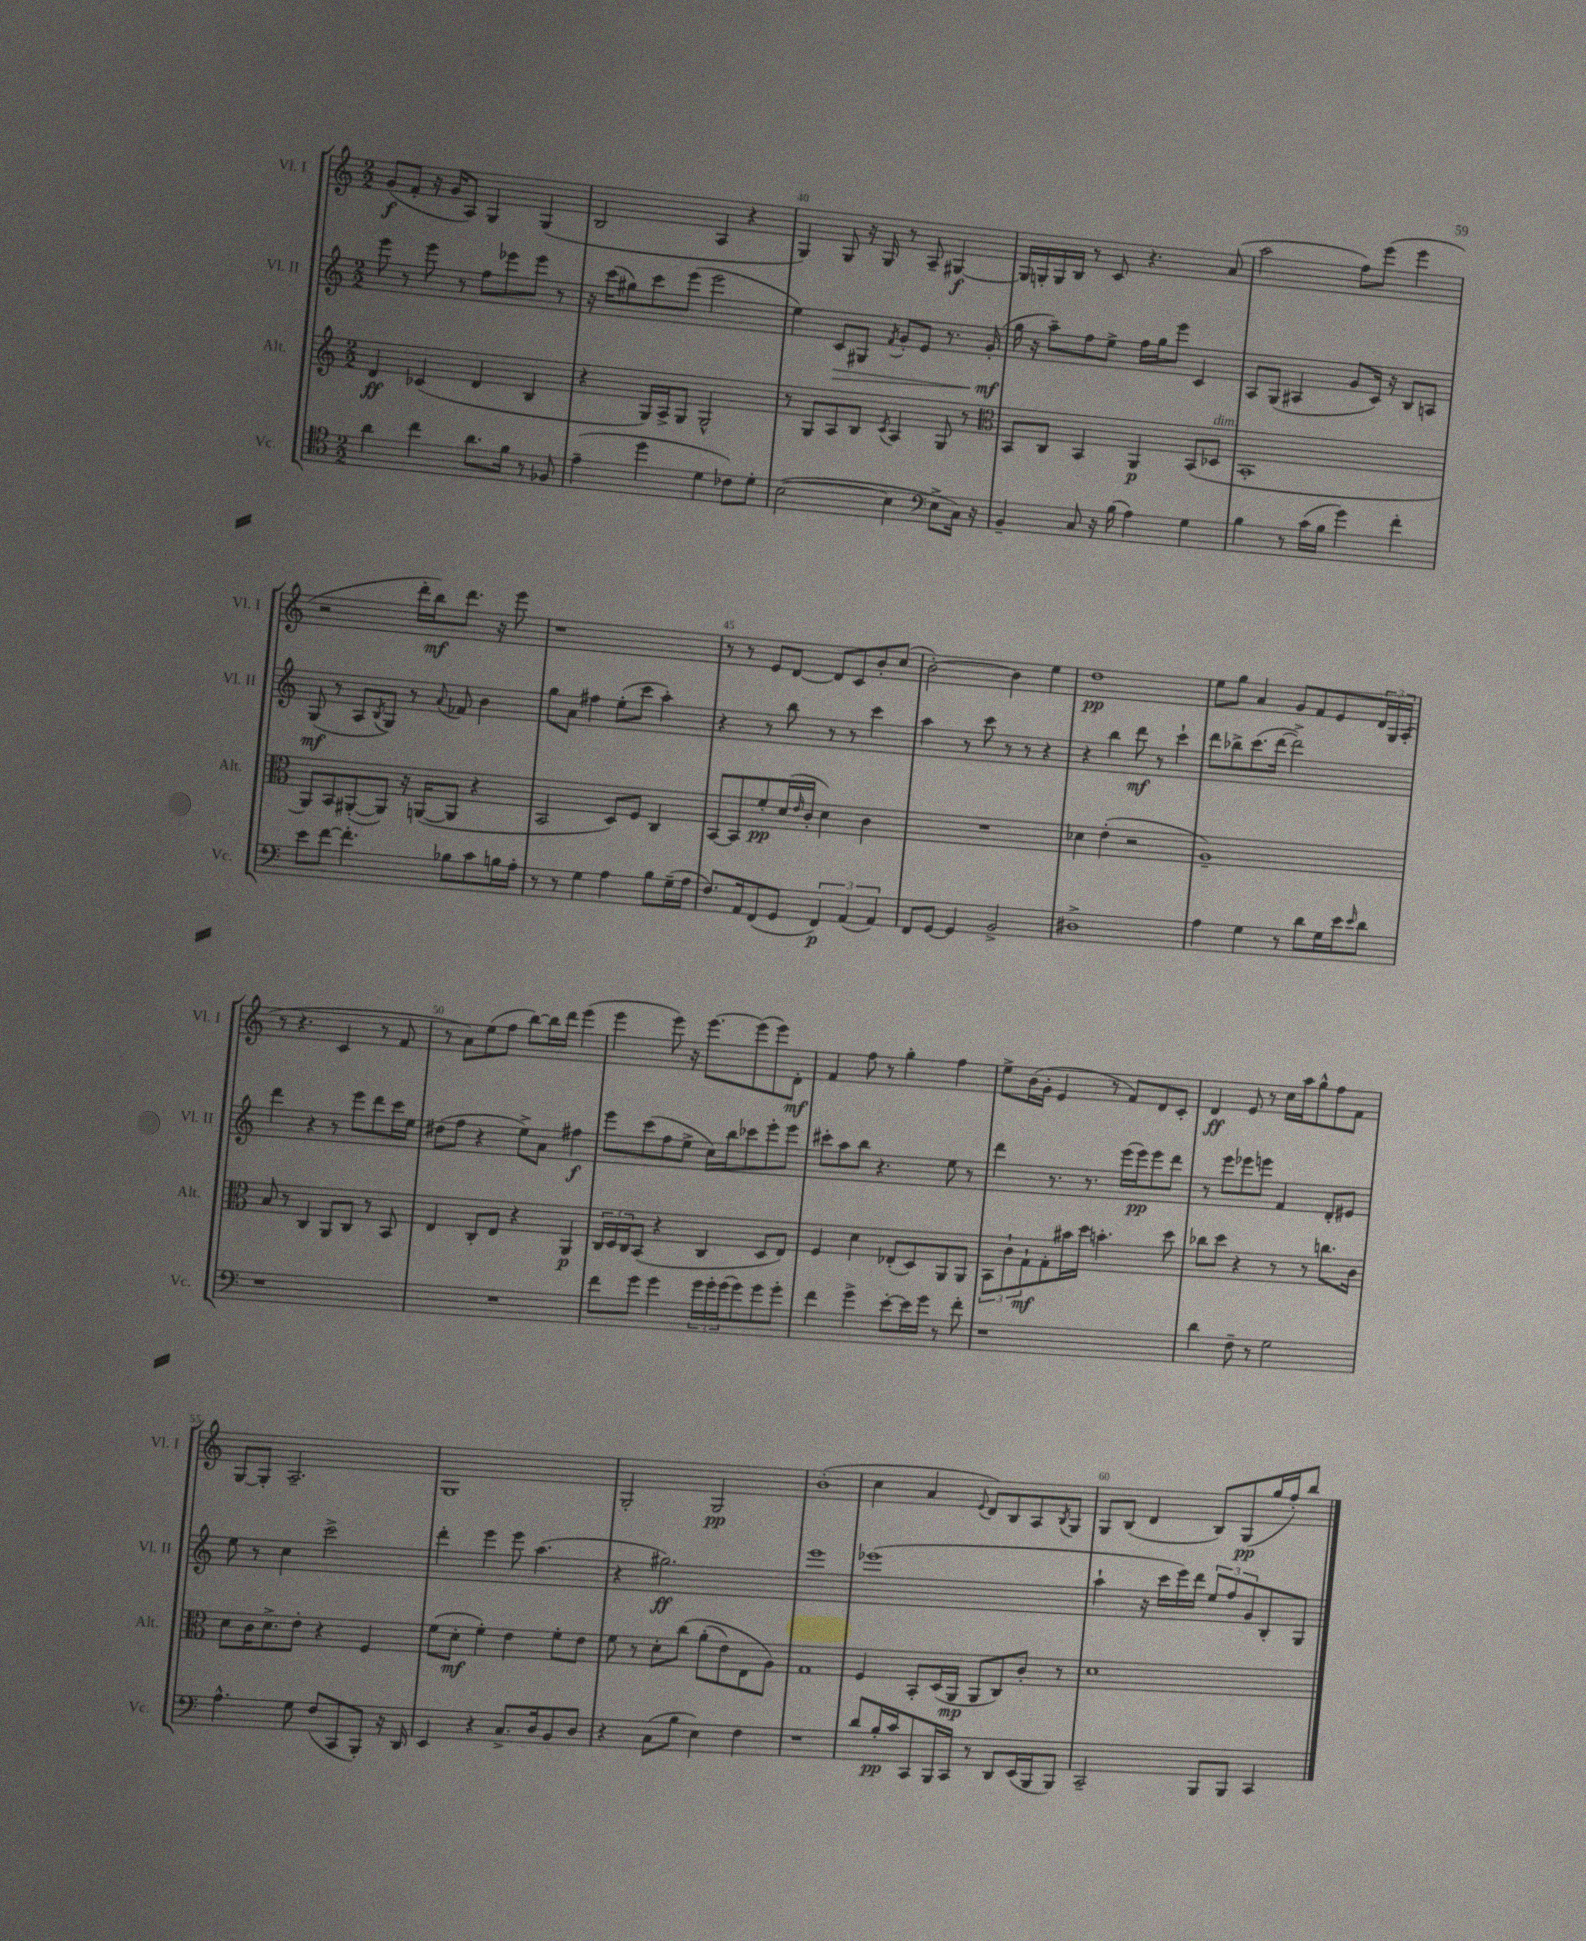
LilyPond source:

<<
\new StaffGroup <<
\new Staff = "s0" \with { instrumentName = "Vl. I" shortInstrumentName = "Vl. I" } {
    \clef treble \key c \major \numericTimeSignature \time 2/2
    g'8\f( f'8-. r16 g'16 a8) g4 g4( |
    b2 a4 r4 |
    g4) g8 r16 g16 r8 a8-- gis4~\f |
    gis16 g16-. g16 b16 r8 c'8 r4. a'8( |
    a''2 f''8) e'''8( e'''4 |
    r2 d'''16-. b''16\mf) d'''8. r16 e'''8 |
    r1 |
    r8 r8 e'8 d'8~ d'8 c'8 b'8-. c''8( |
    b'2~-.) b'4 e''4 |
    d''1\pp |
    e''8 g''8 a'4 g'8 f'8 e'8 \tuplet 3/2 { d'16 g16 a16-.( } |
    r8 r4. c'4 r8 f'8 |
    r8 a'8) e''8( f''8 b''8~) b''16 d'''16 e'''4( |
    e'''4 e'''8) r16 e'''8.~ e'''8( e'''8) d'8-.\mf |
    f'4 f''8 r8 g''4-. f''4 |
    e''8-> b'16( g'16-. e'4 r8 f'8) d'8 c'8-. |
    d'4\ff e'8 r8 c''16 a''16 g''8-^ f''8 f'8 |
    g8~ g8-. a2.-- |
    g1 |
    g2-. g2\pp |
    b'1-.( |
    c''4 a'4 \appoggiatura { e'8 } d'8) b8 a8 \acciaccatura { b8 } g8 |
    g8 b8( d'4 b8) g8\pp( g''16 f''16-.) b''8 \bar "|." |
}
\new Staff = "s1" \with { instrumentName = "Vl. II" shortInstrumentName = "Vl. II" } {
    \clef treble \key c \major \numericTimeSignature \time 2/2
    e'''8 r8 e'''8 r8 f''8 ees'''8 ees'''8 r8 |
    r16 c'''16( gis''8) c'''8 e'''8( e'''2 |
    e''4) c'8\> gis8 \acciaccatura { f'8 } g'8-. e'8 r8. g'16-.\mf\!( |
    g''16 r16 a''8--) f''8 e''8-> f''16 g''16 e'''8 c'4 |
    a8 g8( ais4 g'8 c'16) r16 b8 a8 |
    g8\mf( r8 a8 \acciaccatura { b8 } g8) r8 \appoggiatura { a'8 } fes'8 b'4 |
    g''8 a'8 fis''4 e''8-.( c'''8 a''4-.) |
    r4 r8 b''8 r8 r8 c'''4 |
    a''4 r8 c'''8 r8 r8 r4 |
    r4 b''4 d'''8\mf r8 c'''4-! |
    d'''8 bes''8-> c'''8.( d'''16~ d'''2->) |
    d'''4 r4 r8 e'''8 d'''8 c'''16 e''16 |
    dis''8( f''8 r4 e''8->) a'8 fis''4\f |
    e'''8 c'''8( f''8 e''8-> c''16) b''16 ces'''8 e'''8-. e'''8 |
    cis'''8-. a''8 b''8 r4. e''8 r8 |
    d'''4 r8. r8. e'''16( e'''16\pp) e'''8 d'''8 |
    r8 e'''8 ees'''8 e'''8 f'4 d'8-. eis'8 |
    e''8 r8 c''4 c'''2-> |
    d'''4-. e'''4 e'''8 a''4.( |
    r4 gis''2.\ff) |
    e'''1 |
    ees'''1( |
    a''4-! r16 c'''16 e'''16) d'''16 \tuplet 3/2 { e''8 f''8 g'8 } b8-. g8 \bar "|." |
}
\new Staff = "s2" \with { instrumentName = "Alt." shortInstrumentName = "Alt." } {
    \clef treble \key c \major \numericTimeSignature \time 2/2
    d'4\ff ces'4( d'4 b4 |
    r4 g16) a16-> g8 g2-^ |
    r8 g8 a8 b8 \acciaccatura { c'8 } a4 g8 r8 |
    \clef alto b,8 c8 b,4 a,4\p b,8( des8^\markup { \italic "dim." } |
    b,1-. |
    a,8) b,8 ais,8~-.( ais,8) r16 a,16~( a,8 r4 |
    b,2 d8) f8 c4 |
    b,8~ b,8 f'8-.\pp d'16( \grace { e'16 } c'16-. d'4) c'4 |
    R1 |
    des'4 e'4-.( r2 |
    a1--) |
    b8 r8 c4 a,8 c8 r8 b,8 |
    e4 c8-. e8 r4 a,4\p |
    \tuplet 3/2 { c16 d16 c16 } b,8( r4 c4 d8 e8) |
    f4 d'4 ees8-.( d8) a,8 a,8 |
    \tuplet 3/2 { b,8 c'8-! g8-!\mf } g8-. bis'16 d''16 b'4.-. d''8 |
    ces''8 d''8 r4 r8 r8 c''8. c'16 |
    d'8 c'16 d'8.-> e'8-. r4 f4 |
    f'8( d'8-.\mf f'4-.) e'4 f'8-. e'8 |
    f'8 r8 d'8-. c''8\( a'8-.( e'8) e8 a8\) |
    g1 |
    f4 b,8-. d16( a,16\mp a,8 c8) c'8-. r8 |
    d'1 \bar "|." |
}
\new Staff = "s3" \with { instrumentName = "Vc." shortInstrumentName = "Vc." } {
    \clef tenor \key c \major \numericTimeSignature \time 2/2
    a'4 c''4 a'8. f'16 r8 fes8 |
    e'4--( d''4 d'4 ces'8) d'8-. |
    b2~( b4 \clef bass e8-> c16) r16 |
    b,4-- c8 r16 b16( a4) g4 |
    b4 r8 c'16( b16 g'4) f'4-. |
    e'8 f'8~ f'4.-. bes8 c'8 b16 a16-. |
    r8 r8 g4 a4 b8 g16--( a16 |
    f8.) a,16 f,8( g,8 \tuplet 3/2 { f,4\p) a,4( a,4) } |
    f,8 g,8~ g,4 b,2-> |
    dis1-> |
    a4 g4 r8 d'8 g16 e'16 \grace { e'16 } d'8 |
    r1 |
    R1 |
    f'8 g'8 g'4 \tuplet 3/2 { g'16 g'16-. g'16( } g'8) g'8 g'8-. |
    f'4 g'4-> e'8~-. e'16 g'16 r8 f'8-. |
    r1 |
    d'4 f8-- r8 g2 |
    a4.-^ g8 f8( c,8 b,,8-.) r16 d,16 |
    e,4 r4 c8.-> d16 b,8 d8 |
    r4 c8( b8 e4) f4 |
    r1 |
    d'8 b16-.\pp c'16 c,8 b,,16 c,16 r8 d,8 e,16( b,,16 b,,8) |
    c,2-- b,,8 b,,8 c,4 \bar "|." |
}
>>
>>
\layout { \context { \Score currentBarNumber = #38 \override BarNumber.break-visibility = ##(#f #t #t) barNumberVisibility = #(every-nth-bar-number-visible 5) } }
